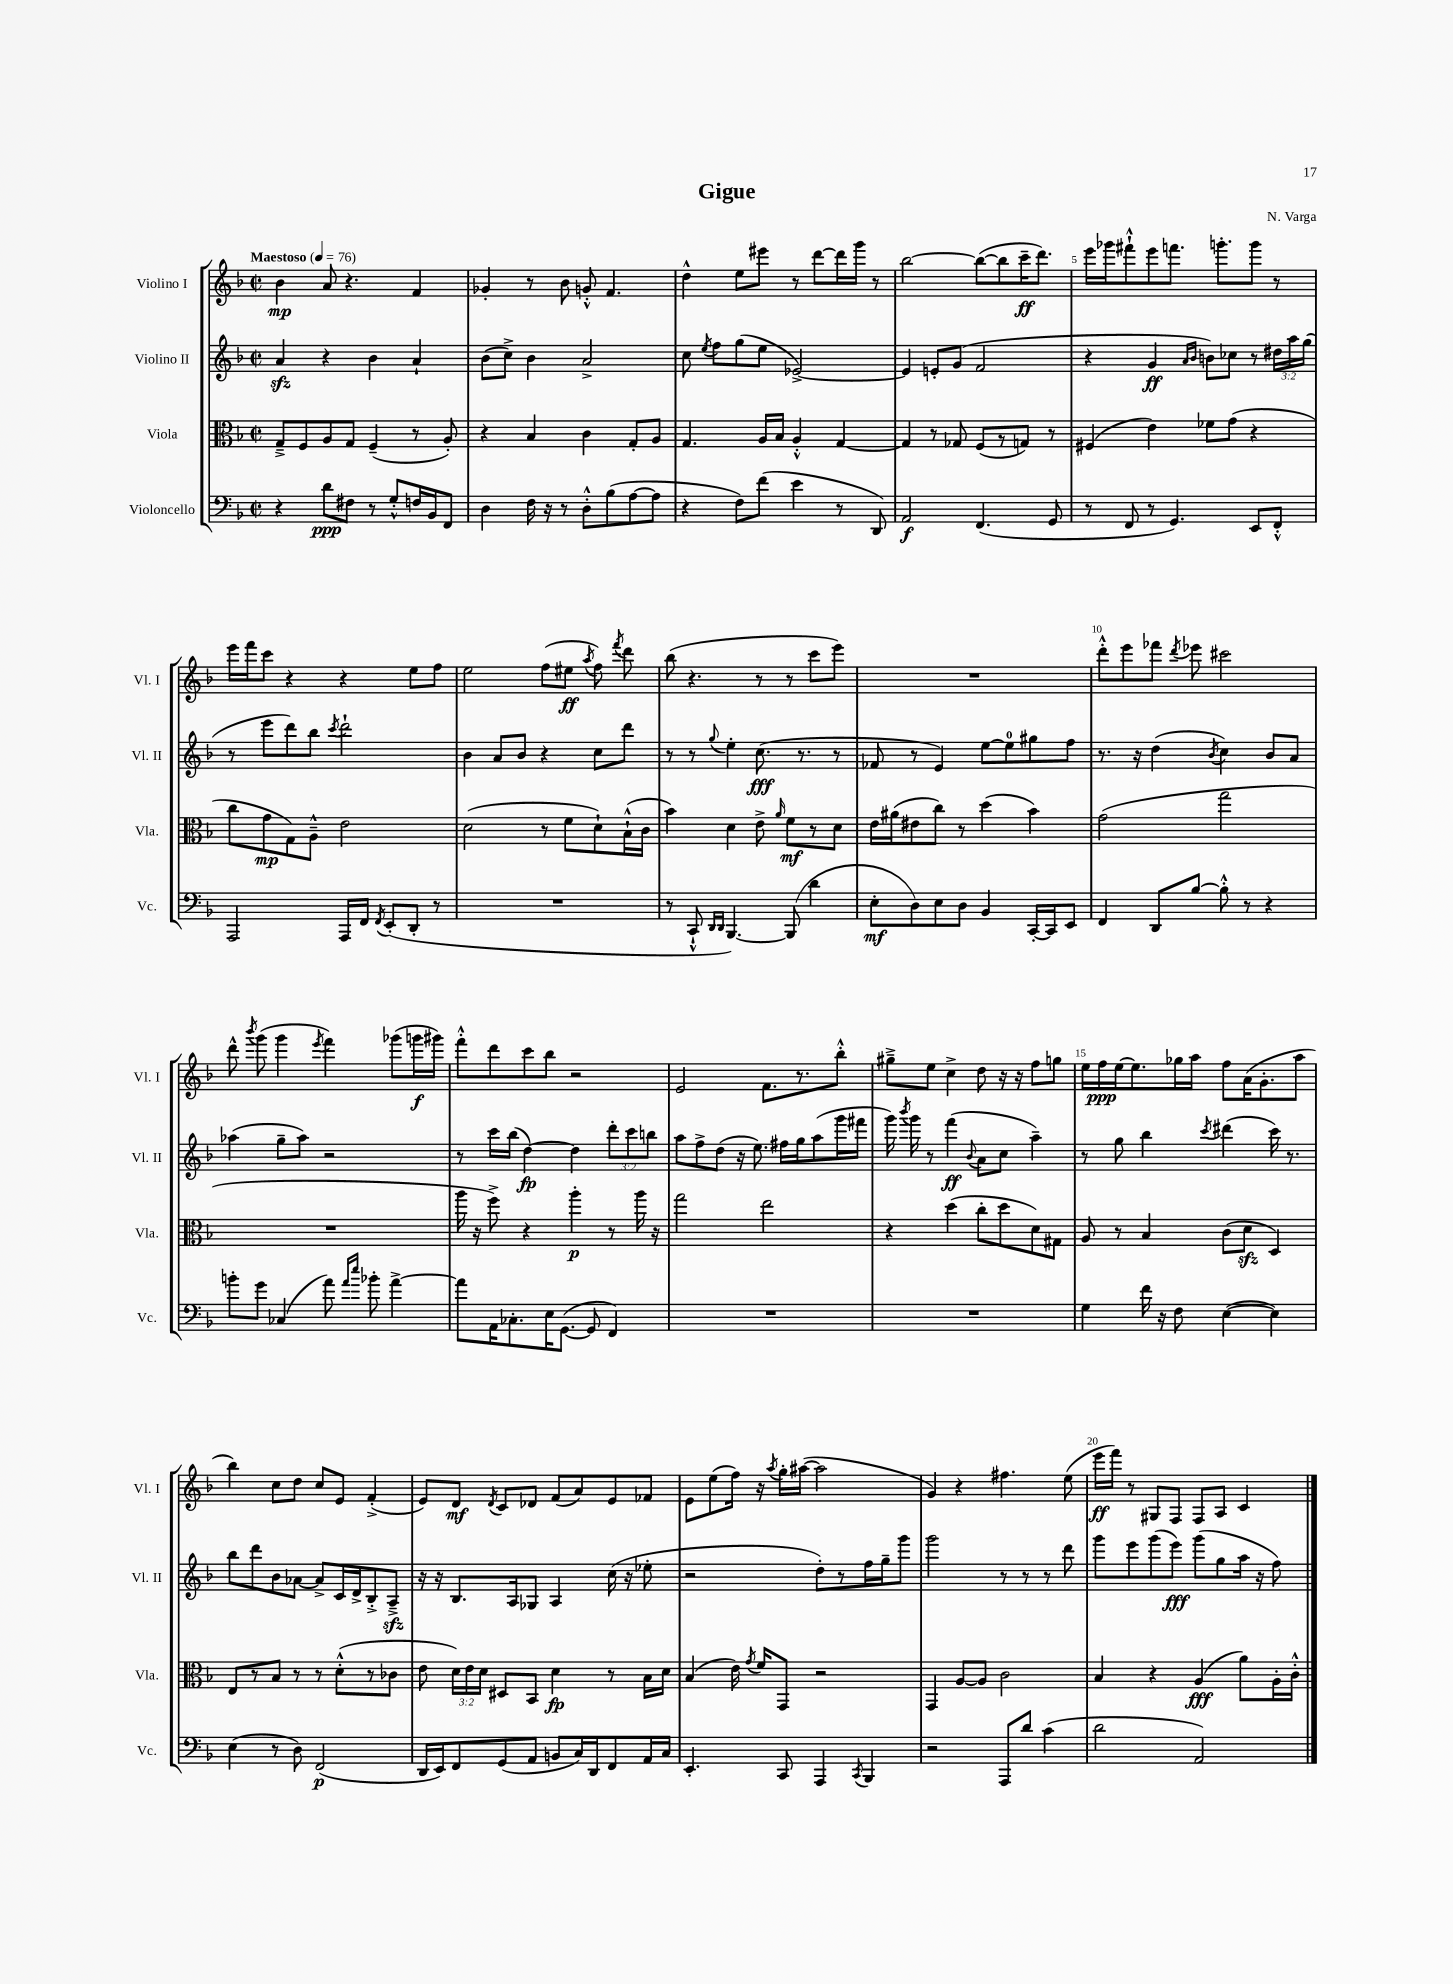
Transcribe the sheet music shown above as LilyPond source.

\header { title = "Gigue" composer = "N. Varga" }
<<
\new StaffGroup <<
\new Staff = "s0" \with { instrumentName = "Violino I" shortInstrumentName = "Vl. I" } {
    \clef treble \key f \major \defaultTimeSignature \time 2/2 \tempo "Maestoso" 4 = 76
    \autoBeamOff bes'4\mp a'8 r4. f'4 |
    ges'4-. r8 bes'8 g'8-.-^ f'4. |
    d''4-^ e''8[ eis'''8] r8 d'''8[~ d'''16 g'''16] r8 |
    bes''2~ bes''8[~( bes''8 c'''16--\ff d'''8.]) |
    e'''16[ ges'''16 fis'''8-!-^ e'''8 f'''8.] g'''8.[-. g'''8] r8 |
    e'''16[ f'''16 c'''8] r4 r4 e''8[ f''8] |
    e''2 f''8[( eis''8]\ff \acciaccatura { a''8 } f''8) \acciaccatura { f'''8 } d'''8 |
    bes''8( r4. r8 r8 c'''8[ e'''8]) |
    R1 |
    d'''8[-.-^ e'''8 fes'''8] \acciaccatura { d'''8 } ees'''8 cis'''2 |
    d'''8-^ \acciaccatura { bes'''8 } g'''8( g'''4 \acciaccatura { e'''8 } f'''4) ges'''8[( g'''16\f gis'''16]) |
    f'''8[-.-^ d'''8 c'''8 bes''8] r2 |
    e'2 f'8.[ r8. bes''8]-.-^ |
    gis''8[---> e''8] c''4-> d''8 r16 r16 f''8[ g''8] |
    e''16[ f''16\ppp e''16~ e''8. ges''16 a''16] f''8[ a'16( g'8.-. a''8] |
    bes''4) c''8[ d''8] c''8[ e'8] f'4-.->( |
    e'8[) d'8]\mf \acciaccatura { d'8 } c'8[ des'8] f'8[( a'8) e'8 fes'8] |
    e'8[ e''8( f''16]) r16 \acciaccatura { a''8 } g''16[-. ais''16]~( ais''2 |
    g'4) r4 fis''4. e''8( |
    e'''16[\ff f'''16]) r8 gis8[ f8] f8[ a8] c'4 \bar "|." |
}
\new Staff = "s1" \with { instrumentName = "Violino II" shortInstrumentName = "Vl. II" } {
    \clef treble \key f \major \defaultTimeSignature \time 2/2 \override Staff.TupletNumber.text = #tuplet-number::calc-fraction-text
    \autoBeamOff a'4\sfz r4 bes'4 a'4-! |
    bes'8[( c''8]->) bes'4 a'2-> |
    c''8 \acciaccatura { e''8 } f''8[ g''8( e''8] ees'2~->) |
    ees'4 e'8[-. g'8]( f'2 |
    r4 g'4\ff \grace { a'16[ bes'16] } b'8[) ces''8] r8 \tuplet 3/2 { dis''16[ a''16 g''16]( } |
    r8 e'''8[ d'''8) bes''8] \acciaccatura { c'''8 } d'''2-! |
    bes'4 a'8[ bes'8] r4 c''8[ d'''8] |
    r8 r8 \appoggiatura { g''8 } e''4-. c''8.\fff( r8. r8 |
    fes'8 r8 e'4) e''8[~ e''8-0 gis''8 f''8] |
    r8. r16 d''4( \acciaccatura { bes'8 } c''4) bes'8[ a'8] |
    aes''4( g''8[-- aes''8]) r2 |
    r8 c'''16[ bes''16]( d''4~\fp) d''4 \tuplet 3/2 { d'''8[-. c'''8 b''8] } |
    a''8[ f''8-> d''8]( r16 e''8.) fis''16[ g''16 a''8( g'''16 fis'''16] |
    g'''16) \acciaccatura { bes'''8 } g'''16 r8 f'''4\ff( \appoggiatura { bes'8 } a'8[ c''8] a''4--) |
    r8 g''8 bes''4 \acciaccatura { c'''8 } dis'''4( c'''16) r8. |
    bes''8[ d'''8 bes'8 aes'8]~ aes'8[-> c'16 d'16-> bes8-.-> a8]--->\sfz |
    r16 r16 bes8.[ a16 ges8] a4 c''16( r16 ees''8-. |
    r2 d''8[-.) r8 f''16 g''16-- g'''8] |
    g'''2 r8 r8 r8 d'''8 |
    g'''8[ e'''8 g'''8( e'''8]\fff) g'''8[( g''8 a''16] r16 f''8) \bar "|." |
}
\new Staff = "s2" \with { instrumentName = "Viola" shortInstrumentName = "Vla." } {
    \clef alto \key f \major \defaultTimeSignature \time 2/2 \override Staff.TupletNumber.text = #tuplet-number::calc-fraction-text
    \autoBeamOff g8[---> f8 a8 g8] f4--( r8 a8-.) |
    r4 bes4 c'4 g8[-. a8] |
    g4. a16[ bes16] a4-.-^ g4~ |
    g4 r8 ges8 f8[( r8 g8]) r8 |
    fis4( e'4) fes'8[ g'8]( r4 |
    c''8[ g'8\mp g8) a8]---^ e'2 |
    d'2( r8 f'8[ d'8-!) bes16-!-^( c'16] |
    bes'4) d'4 e'8-> \grace { a'16 } f'8[\mf r8 d'8] |
    e'16[ ais'16( eis'8 c''8]) r8 d''4( bes'4) |
    g'2( g''2 |
    R1 |
    a''16 r16 f''8->) r4 a''4-.\p r8 a''16 r16 |
    g''2 e''2 |
    r4 d''4( c''8[-. d''8 d'8) gis8] |
    a8 r8 bes4 c'8[( d'8]\sfz d4) |
    e8[ r8 bes8] r8 r8 d'8[-.-^( r8 ces'8] |
    e'8 \tuplet 3/2 { d'16[) e'16 d'16] } dis8[ bes,8] d'4\fp r8 bes16[ d'16] |
    bes4( e'16) \acciaccatura { g'8 } f'16[ g,8] r2 |
    g,4 a8[~ a8] c'2 |
    bes4 r4 a4\fff( a'8[) a16-. c'16]-.-^ \bar "|." |
}
\new Staff = "s3" \with { instrumentName = "Violoncello" shortInstrumentName = "Vc." } {
    \clef bass \key f \major \defaultTimeSignature \time 2/2
    \autoBeamOff r4 d'8[\ppp fis8] r8 g8[-.-^ f16 bes,16 f,8] |
    d4 f16 r16 r8 d8[-.-^ bes8( a8~ a8] |
    r4 f8[) f'8]( e'4 r8 d,8) |
    a,2\f f,4.( g,8 |
    r8 f,8 r8 g,4.) e,8[ f,8]-.-^ |
    a,,2 a,,16[ f,16] \acciaccatura { f,8 } e,8[-.( d,8]-. r8 |
    R1 |
    r8 c,8-!-^ \grace { d,16[ d,16] } bes,,4.~) bes,,8( d'4 |
    e8[-.\mf d8) e8 d8] bes,4 c,16[~-. c,16 e,8] |
    f,4 d,8[ bes8]~ bes8-.-^ r8 r4 |
    b'8[-. g'8] ces4( a'8) \grace { a'16[ e''16] } bes'8-. a'4~-> |
    a'8[ a,16 ces8.-. e16 g,8.]~( g,8 f,4) |
    R1 |
    R1 |
    g4 f'16 r16 f8 e4~( e4) |
    e4( r8 d8) f,2\p( |
    d,16[ e,16) f,8 g,8( a,8] b,8[ c16) d,16 f,8 a,16 c16] |
    e,4.-. c,8 a,,4 \acciaccatura { c,8 } bes,,4 |
    r2 a,,8[ d'8] c'4( |
    d'2 a,2) \bar "|." |
}
>>
>>
\layout { \context { \Score \override BarNumber.break-visibility = ##(#f #t #t) barNumberVisibility = #(every-nth-bar-number-visible 5) } }
